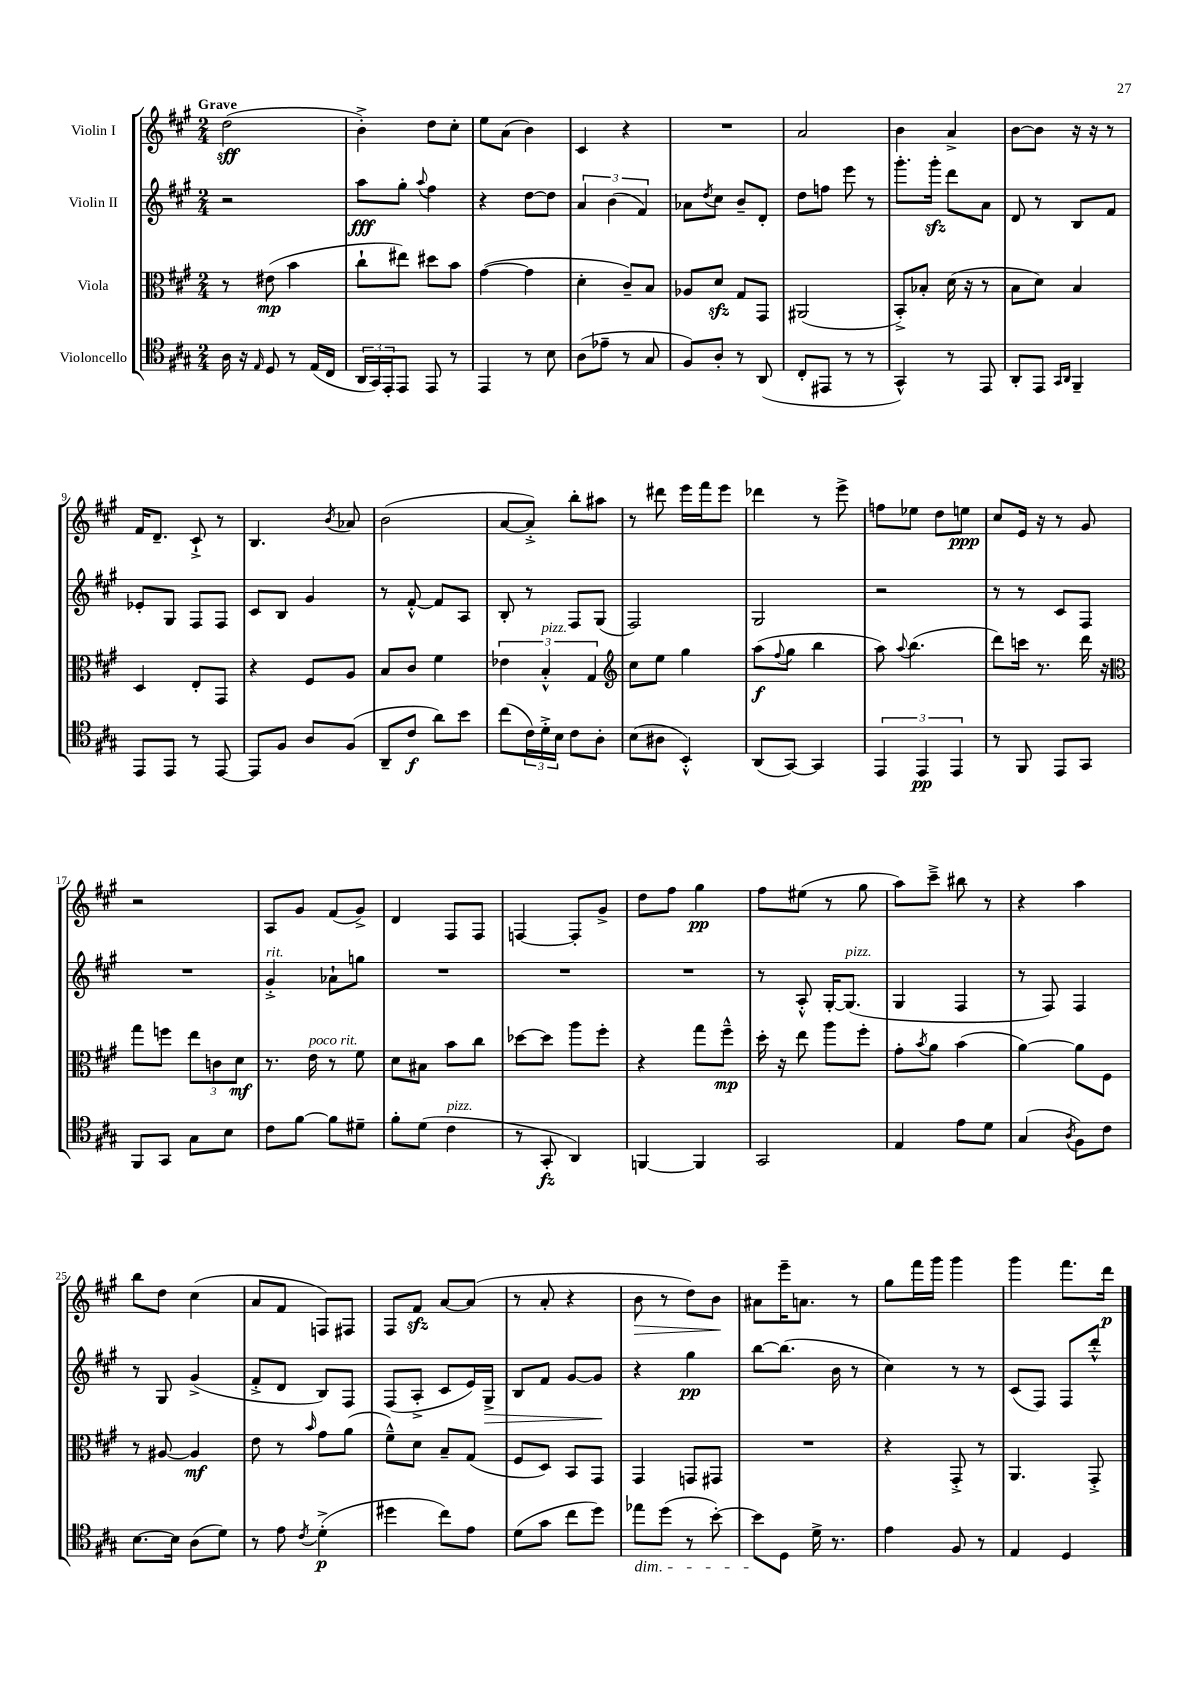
<<
\new StaffGroup <<
\new Staff = "s0" \with { instrumentName = "Violin I" } {
    \clef treble \key a \major \numericTimeSignature \time 2/4 \tempo "Grave"
    d''2\sff( |
    b'4-.->) d''8 cis''8-. |
    e''8 a'8( b'4) |
    cis'4 r4 |
    R2 |
    a'2 |
    b'4 a'4-> |
    b'8~ b'8 r16 r16 r8 |
    fis'16 d'8.-- cis'8-!-> r8 |
    b4. \acciaccatura { b'8 } aes'8 |
    b'2( |
    a'8~ a'8-.->) b''8-. ais''8 |
    r8 dis'''8 e'''16 fis'''16 e'''8 |
    des'''4 r8 e'''8-> |
    f''8 ees''8 d''8 e''8\ppp |
    cis''8 e'16 r16 r8 gis'8 |
    r2 |
    a8 gis'8 fis'8( gis'8->) |
    d'4 fis8 fis8 |
    f4~ f8-. gis'8-> |
    d''8 fis''8 gis''4\pp |
    fis''8 eis''8( r8 gis''8 |
    a''8) cis'''8---> bis''8 r8 |
    r4 a''4 |
    b''8 d''8 cis''4( |
    a'8 fis'8 f8) fis8 |
    fis8 fis'8\sfz a'8~ a'8( |
    r8 a'8-. r4 |
    b'8\> r8 d''8) b'8\! |
    ais'8 e'''16-- a'8. r8 |
    gis''8 fis'''16 gis'''16 gis'''4 |
    gis'''4 fis'''8. d'''16\p \bar "|." |
}
\new Staff = "s1" \with { instrumentName = "Violin II" } {
    \clef treble \key a \major \numericTimeSignature \time 2/4
    r2 |
    a''8\fff gis''8-. \appoggiatura { a''8 } fis''4 |
    r4 d''8~ d''8 |
    \tuplet 3/2 { a'4 b'4( fis'4) } |
    aes'8 \acciaccatura { d''8 } cis''8 b'8-- d'8-. |
    d''8 f''8 e'''8 r8 |
    gis'''8.-. gis'''16-.\sfz d'''8 a'8 |
    d'8 r8 b8 fis'8 |
    ees'8-. gis8 fis8 fis8 |
    cis'8 b8 gis'4 |
    r8 fis'8~-.-^ fis'8 a8 |
    b8-. r8 fis8 gis8( |
    fis2) |
    gis2 |
    r2 |
    r8 r8 cis'8 fis8 |
    R2 |
    gis'4-.->^\markup { \italic "rit." } aes'8-! g''8 |
    R2 |
    R2 |
    R2 |
    r8 a8-.-^ gis16~-. gis8.^\markup { \italic "pizz." }( |
    gis4 fis4 |
    r8 fis8) fis4 |
    r8 gis8 gis'4->( |
    fis'8-.-> d'8 b8) fis8 |
    fis8( a8-.-> cis'8 e'16) gis16->\> |
    b8 fis'8 gis'8~ gis'8\! |
    r4 gis''4\pp |
    b''8~ b''8.( b'16 r8 |
    cis''4) r8 r8 |
    cis'8( fis8) fis8 d'''8-.-^ \bar "|." |
}
\new Staff = "s2" \with { instrumentName = "Viola" } {
    \clef alto \key a \major \numericTimeSignature \time 2/4
    r8 eis'8\mp( b'4 |
    cis''8-! eis''8) dis''8 b'8 |
    gis'4~( gis'4 |
    d'4-. cis'8--) b8 |
    aes8 d'8\sfz gis8 gis,8 |
    ais,2( |
    b,8-.->) bes8-. d'16( r16 r8 |
    b8 d'8) b4 |
    d4 e8-. gis,8 |
    r4 fis8 a8 |
    b8 cis'8 fis'4 |
    \tuplet 3/2 { ees'4 b4-.-^^\markup { \italic "pizz." } gis4 } |
    \clef treble cis''8 e''8 gis''4 |
    a''8\f( \appoggiatura { fis''8 } gis''8 b''4 |
    a''8) \appoggiatura { a''8 } b''4.( |
    d'''8) c'''16 r8. d'''16 r16 |
    \clef alto gis''8 f''8 \tuplet 3/2 { e''8 c'8 d'8\mf } |
    r8. e'16^\markup { \italic "poco rit." } r8 fis'8 |
    d'8 bis8 b'8 cis''8 |
    des''8~ des''8 a''8 fis''8-. |
    r4 gis''8 fis''8---^\mp |
    d''16-. r16 e''8 a''8 fis''8-. |
    gis'8-. \acciaccatura { b'8 } a'8 b'4( |
    a'4~) a'8 fis8 |
    r8 ais8~ ais4\mf |
    e'8 r8 \grace { b'16 } gis'8 a'8( |
    fis'8---^) d'8 b8-- gis8( |
    fis8 d8) b,8 gis,8 |
    gis,4 g,8 gis,8 |
    R2 |
    r4 gis,8-.-> r8 |
    a,4. gis,8-.-> \bar "|." |
}
\new Staff = "s3" \with { instrumentName = "Violoncello" } {
    \clef tenor \key a \major \numericTimeSignature \time 2/4
    a16 r16 \grace { e16 } d8 r8 e16( cis16 |
    \tuplet 3/2 { a,16 gis,16) e,16-. } e,8 e,8 r8 |
    e,4 r8 b8 |
    a8( ees'8-- r8 gis8 |
    fis8) a8-. r8 a,8( |
    cis8-. eis,8 r8 r8 |
    gis,4-^) r8 e,8 |
    a,8-. e,8 \grace { gis,16 a,16 } fis,4-- |
    e,8 e,8 r8 e,8~ |
    e,8 fis8 a8 fis8( |
    a,8-- cis'8\f a'8) b'8 |
    cis''8( \tuplet 3/2 { cis'16) d'16-.-> b16 } cis'8 a8-. |
    b8( ais8 b,4-.-^) |
    a,8( gis,8~) gis,4 |
    \tuplet 3/2 { e,4 e,4\pp e,4 } |
    r8 fis,8 e,8 gis,8 |
    fis,8 gis,8 gis8 b8 |
    cis'8 fis'8~ fis'8 dis'8-- |
    fis'8-. d'8( cis'4^\markup { \italic "pizz." } |
    r8 gis,8-.\fz a,4) |
    f,4~ f,4 |
    gis,2 |
    e4 e'8 d'8 |
    gis4( \acciaccatura { a8 } fis8) cis'8 |
    b8.~ b16 a8( d'8) |
    r8 e'8 \acciaccatura { cis'8 } d'4-.->\p( |
    dis''4 cis''8) e'8 |
    d'8( gis'8 cis''8 d''8) |
    ees''8\dim d''8( r8 b'8~-.) |
    b'8\! d8 d'16-> r8. |
    e'4 fis8 r8 |
    e4 d4 \bar "|." |
}
>>
>>
